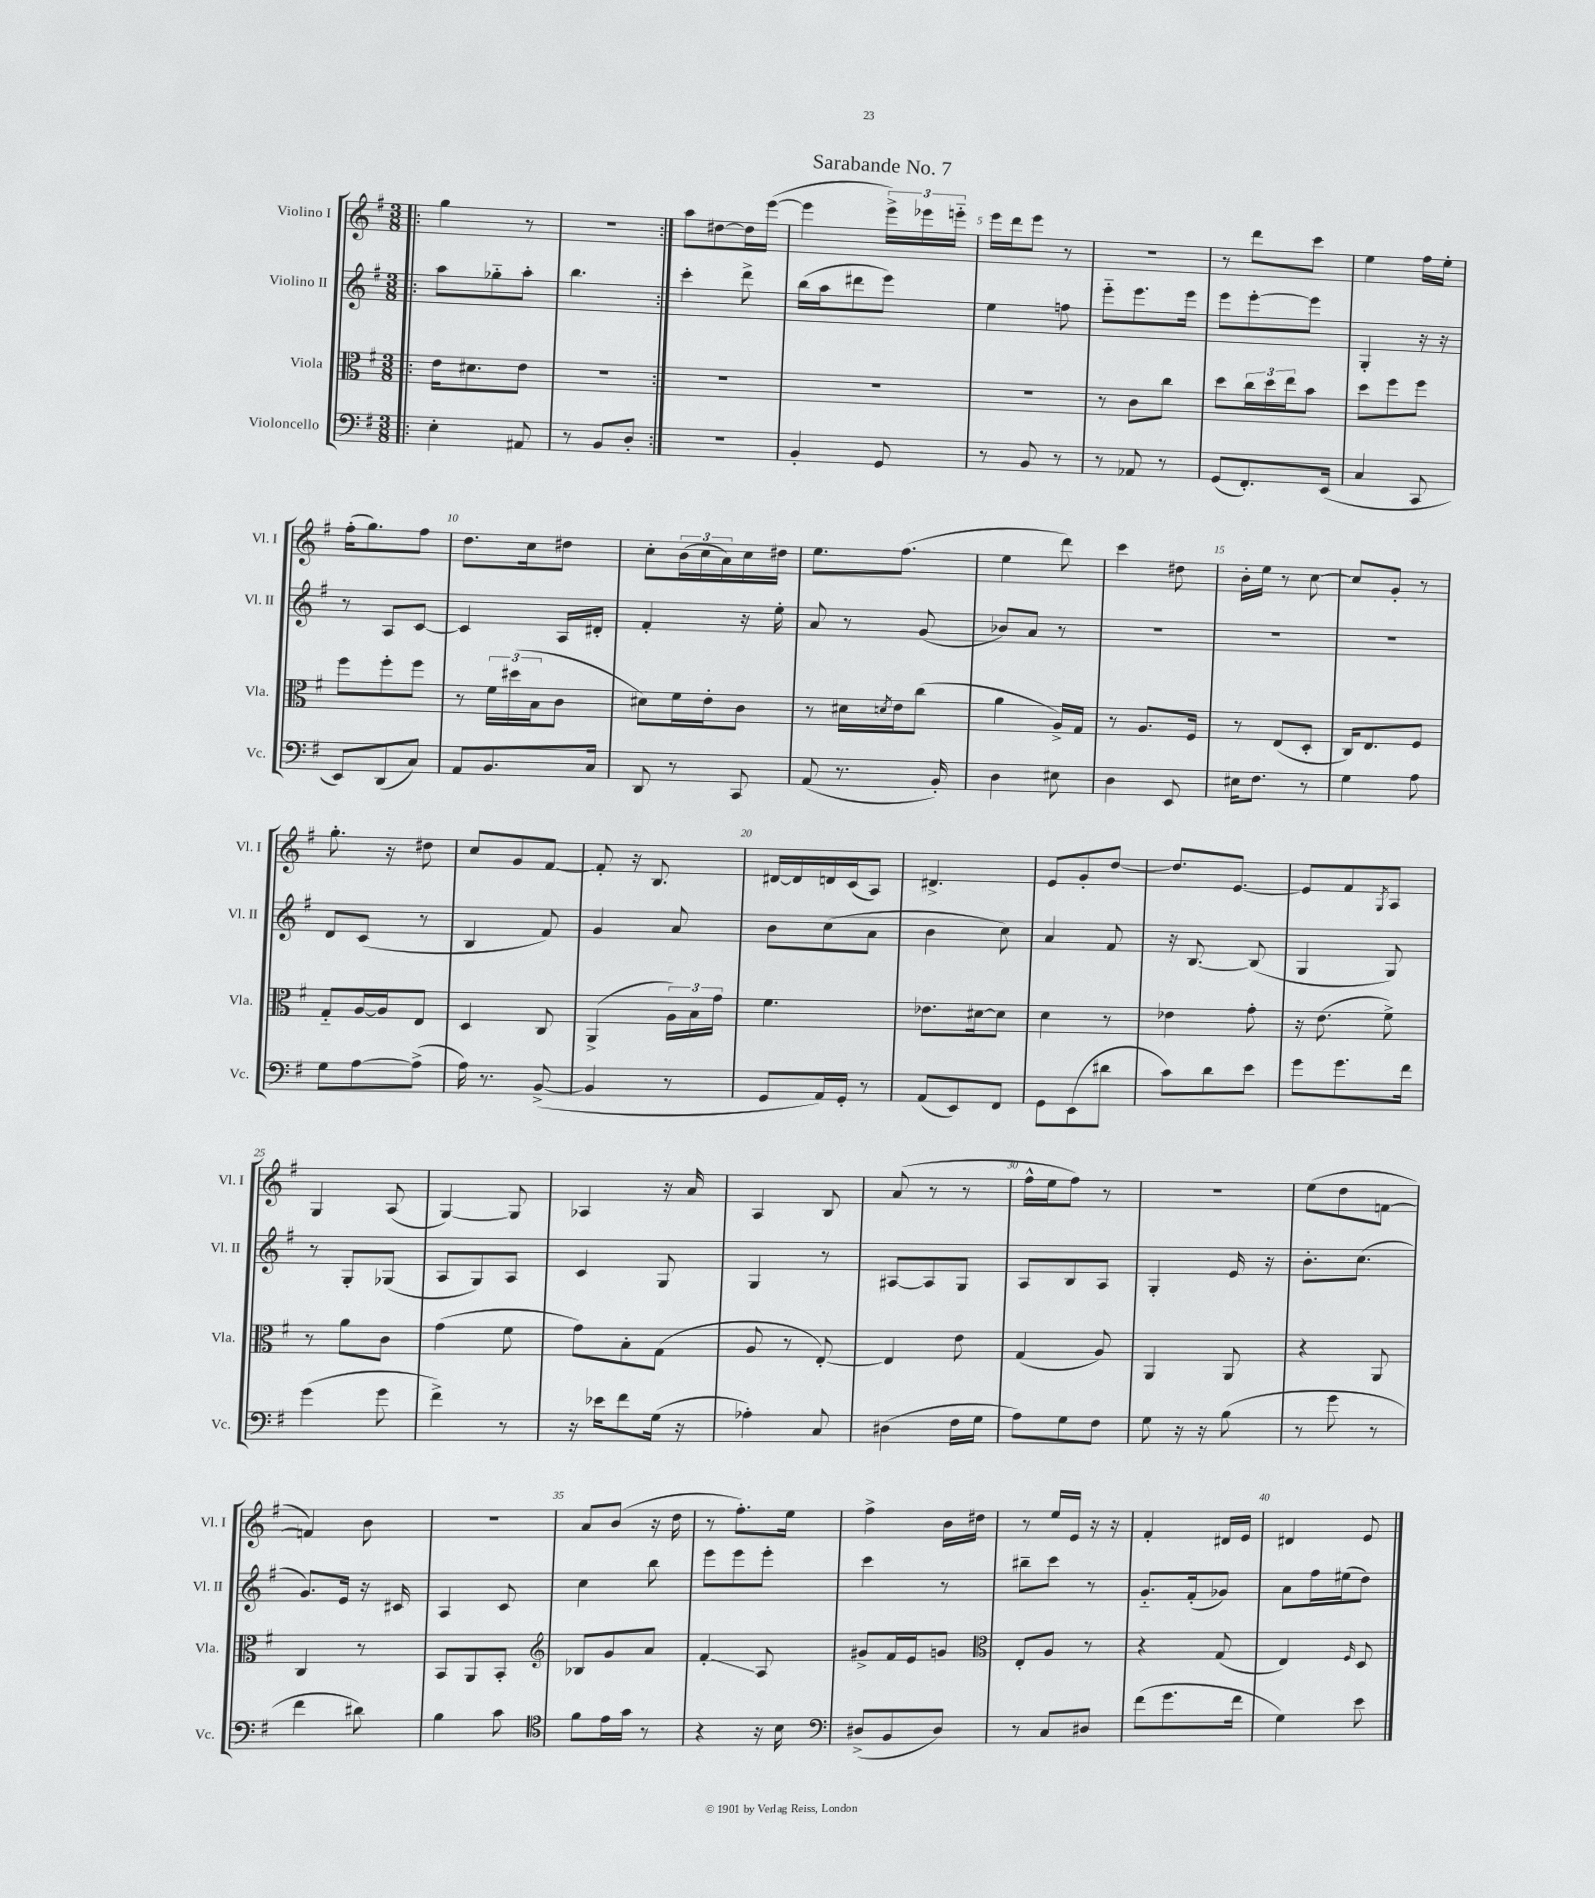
\header { title = "Sarabande No. 7" }
<<
\new StaffGroup <<
\new Staff = "s0" \with { instrumentName = "Violino I" shortInstrumentName = "Vl. I" } {
    \clef treble \key g \major \numericTimeSignature \time 3/8
    \repeat volta 2 { \bar ".|:" g''4 r8 |
    R4. | }
    a''8 dis''8~ dis''16 e'''16~( |
    e'''4 \tuplet 3/2 { e'''16->) ees'''16 e'''16-_ } |
    e'''16 d'''16 e'''8 r8 |
    R4. |
    r8 d'''8 c'''8 |
    e''4 fis''16 e''16-. |
    fis''16-.( g''8.) fis''8 |
    d''8. c''16 dis''8 |
    c''8-. \tuplet 3/2 { b'16( c''16 a'16) } c''16 dis''16 |
    e''8. fis''8.( |
    e''4 d'''8) |
    c'''4 dis''8 |
    b'16-. e''16 r8 c''8~ |
    c''8 g'8-. r8 |
    g''8.-. r16 dis''8 |
    c''8 g'8 fis'8~ |
    fis'8-. r16 b8. |
    dis'16~ dis'16 d'16 c'16( a8) |
    dis'4.-> |
    e'8 g'8-. d''8~ |
    d''8. e'8.~ |
    e'8 fis'8 \acciaccatura { g8 } a8 |
    g4 a8( |
    g4~) g8 |
    aes4 r16 a'16 |
    a4 b8 |
    a'8( r8 r8 |
    fis''16-^ e''16 fis''8) r8 |
    R4. |
    e''8( d''8 f'8~ |
    f'4) b'8 |
    R4. |
    a'8 b'8( r16 d''16 |
    r8 fis''8.-.) e''16 |
    fis''4-> b'16 dis''16 |
    r8 e''16 e'16 r16 r16 |
    fis'4-. dis'16 e'16 |
    dis'4 e'8 \bar "|." |
}
\new Staff = "s1" \with { instrumentName = "Violino II" shortInstrumentName = "Vl. II" } {
    \clef treble \key g \major \numericTimeSignature \time 3/8
    \repeat volta 2 { \bar ".|:" a''8 ges''8-_ a''8-. |
    b''4. | }
    c'''4-. d'''8-> |
    b''16( a''16 dis'''8 e'''8) |
    e''4 f''8 |
    e'''8-_ e'''8. e'''16 |
    e'''8 e'''8~-. e'''8 |
    g4-. r16 r16 |
    r8 a8 c'8~ |
    c'4 a16 dis'16-. |
    fis'4-. r16 e''16-. |
    a'8 r8 g'8( |
    bes'8) a'8 r8 |
    R4. |
    R4. |
    R4. |
    d'8 c'8( r8 |
    b4 fis'8) |
    g'4 a'8 |
    b'8 c''8( a'8 |
    b'4 c''8) |
    a'4 fis'8 |
    r16 b8.~ b8( |
    g4 g8) |
    r8 g8-. ges8( |
    a8 g8) a8 |
    c'4 g8 |
    g4 r8 |
    ais8~ ais8 g8 |
    a8 b8 a8 |
    g4-. e'16 r16 |
    b'8.-. c''8.( |
    g'8.) e'16 r16 cis'16 |
    a4 c'8 |
    c''4 b''8 |
    e'''8 e'''8 e'''8-. |
    c'''4 r8 |
    bis''8-- c'''8 r8 |
    g'8.-_ fis'16-.( ges'8) |
    a'8 fis''16 eis''16( d''8) \bar "|." |
}
\new Staff = "s2" \with { instrumentName = "Viola" shortInstrumentName = "Vla." } {
    \clef alto \key g \major \numericTimeSignature \time 3/8
    \repeat volta 2 { \bar ".|:" e'16 dis'8. e'8 |
    R4. | }
    R4. |
    R4. |
    R4. |
    r8 c'8 c''8 |
    d''8 \tuplet 3/2 { c''16 d''16 e''16 } b'8 |
    d''8 fis''8 fis''8 |
    fis''8 fis''8-. fis''8 |
    r8 \tuplet 3/2 { fis'16 dis''16( b16 } c'8 |
    dis'8) fis'16 e'16-. c'8 |
    r8 dis'16 \acciaccatura { d'8 } e'16 c''8( |
    a'4 a16->) g16 |
    r8 a8. fis16 |
    r8 e8( d8-. |
    c16) e8. fis8 |
    g8-_ a16~ a16 e8 |
    d4 c8 |
    a,4->( \tuplet 3/2 { a16) b16 g'16 } |
    fis'4. |
    ees'8. dis'16~ dis'8 |
    d'4 r8 |
    ees'4 g'8-. |
    r16 e'8.( fis'8->) |
    r8 a'8 c'8 |
    g'4( fis'8 |
    g'8) b8-. g8( |
    a8 r8 e8~-.) |
    e4 e'8 |
    g4( a8) |
    a,4 a,8 |
    r4 a,8 |
    c4 r8 |
    b,8 a,8 b,8-. |
    \clef treble bes8 g'8 a'8 |
    fis'4-.\glissando a8 |
    gis'8-> fis'16 e'16 g'8 |
    \clef alto e8-. a8 r8 |
    r4 g8( |
    e4) \grace { fis16 } d8 \bar "|." |
}
\new Staff = "s3" \with { instrumentName = "Violoncello" shortInstrumentName = "Vc." } {
    \clef bass \key g \major \numericTimeSignature \time 3/8
    \repeat volta 2 { \bar ".|:" e4-. ais,8 |
    r8 b,8 d8-. | }
    R4. |
    b,4-. g,8 |
    r8 b,8 r8 |
    r8 aes,8 r8 |
    g,8( fis,8.-.) e,16( |
    c4 c,8 |
    e,8) d,8( c8) |
    a,8 b,8. c16 |
    d,8 r8 c,8 |
    a,8( r8. b,16-.) |
    d4 eis8 |
    d4 e,8 |
    eis16 fis8. r8 |
    g4 a8 |
    g8 a8~ a8->( |
    a16) r8. b,8~->( |
    b,4 r8 |
    g,8 a,16) g,16-. r8 |
    a,8( e,8) fis,8 |
    g,8 e,8( dis'8 |
    c'8) d'8 e'8 |
    g'8 g'8. fis'16 |
    g'4( g'8 |
    fis'4->) r8 |
    r16 ees'16 fis'8 g16( r16 |
    aes4-.) c8 |
    dis4( fis16 g16 |
    a8) g8 fis8 |
    g8 r16 r16 b8( |
    r8 g'8 r8 |
    fis'4 dis'8) |
    b4 c'8 |
    \clef tenor fis'8 e'16 g'16 r8 |
    r4 r16 b16 |
    \clef bass dis8->( b,8 dis8) |
    r8 c8 dis8 |
    fis'8( g'8. fis'16 |
    g4) e'8 \bar "|." |
}
>>
>>
\layout { \context { \Score \override BarNumber.break-visibility = ##(#f #t #t) barNumberVisibility = #(every-nth-bar-number-visible 5) } }
